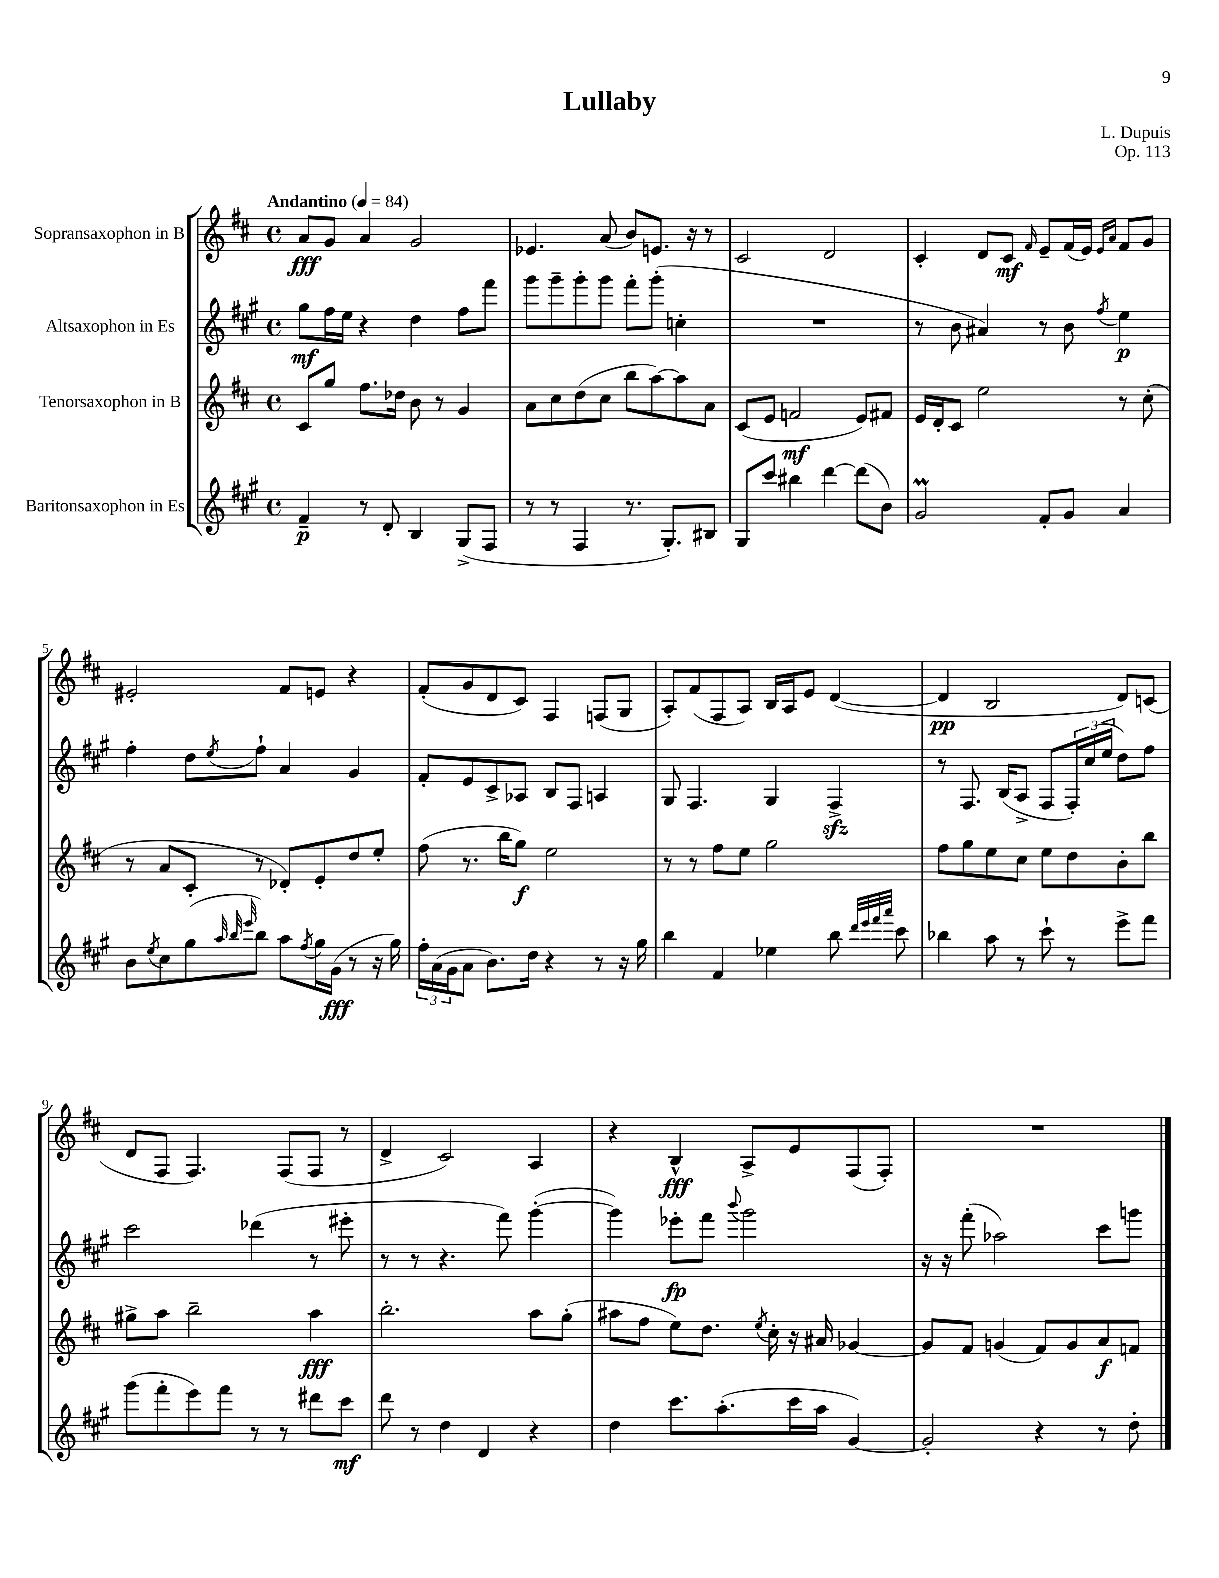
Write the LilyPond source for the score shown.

\header { title = "Lullaby" composer = "L. Dupuis" opus = "Op. 113" }
<<
\new StaffGroup <<
\new Staff = "s0" \with { instrumentName = "Sopransaxophon in B" } {
    \clef treble \key d \major \defaultTimeSignature \time 4/4 \tempo "Andantino" 4 = 84
    a'8\fff g'8 a'4 g'2 |
    ees'4. a'8( b'8) e'8. r16 r8 |
    cis'2 d'2 |
    cis'4-. d'8 cis'8\mf \grace { fis'16 } e'8-- fis'16( e'16) \grace { e'16 a'16 } fis'8 g'8 |
    eis'2-. fis'8 e'8 r4 |
    fis'8-.( g'8 d'8 cis'8) fis4 f8( g8 |
    a8-.) fis'8( fis8 a8) b16 a16 e'8 d'4~( |
    d'4\pp b2 d'8) c'8( |
    d'8 fis8 fis4.) fis8( fis8 r8 |
    d'4-> cis'2) a4 |
    r4 b4-^\fff a8-> e'8 fis8( fis8-.) |
    R1 \bar "|." |
}
\new Staff = "s1" \with { instrumentName = "Altsaxophon in Es" } {
    \clef treble \key a \major \defaultTimeSignature \time 4/4
    gis''8\mf fis''16 e''16 r4 d''4 fis''8 fis'''8 |
    gis'''8 gis'''8-- gis'''8-. gis'''8 fis'''8-. gis'''8-.( c''4-. |
    R1 |
    r8 b'8 ais'4) r8 b'8 \acciaccatura { fis''8 } e''4\p |
    fis''4-. d''8 \acciaccatura { e''8 } fis''8-! a'4 gis'4 |
    fis'8-. e'8 cis'8-> aes8 b8 fis8 a4 |
    gis8 fis4. gis4 fis4->\sfz |
    r8 fis8. b16( a8-> fis8 \tuplet 3/2 { fis16-.) cis''16( e''16 } d''8) fis''8 |
    cis'''2 des'''4( r8 eis'''8-. |
    r8 r8 r4. fis'''8) gis'''4~-.( |
    gis'''4) ees'''8-.\fp fis'''8 \appoggiatura { b'''8 } gis'''2 |
    r16 r16 fis'''8-.( aes''2) cis'''8 g'''8 \bar "|." |
}
\new Staff = "s2" \with { instrumentName = "Tenorsaxophon in B" } {
    \clef treble \key d \major \defaultTimeSignature \time 4/4
    cis'8 g''8 fis''8. des''16 b'8 r8 g'4 |
    a'8 cis''8 d''8( cis''8 b''8 a''8~) a''8 a'8 |
    cis'8( e'8 f'2\mf e'8) fis'8 |
    e'16 d'16-. cis'8 e''2 r8 cis''8-.( |
    r8 a'8 cis'8-. r8 des'8-.) e'8-. d''8 e''8-. |
    fis''8( r8. b''16 g''8\f) e''2 |
    r8 r8 fis''8 e''8 g''2 |
    fis''8 g''8 e''8 cis''8 e''8 d''8 b'8-. b''8 |
    gis''8-> a''8 b''2-- a''4\fff |
    b''2.-. a''8 g''8-.( |
    ais''8 fis''8 e''8) d''8. \acciaccatura { e''8 } cis''16-. r16 ais'16 ges'4~ |
    ges'8 fis'8 g'4( fis'8) g'8 a'8\f f'8 \bar "|." |
}
\new Staff = "s3" \with { instrumentName = "Baritonsaxophon in Es" } {
    \clef treble \key a \major \defaultTimeSignature \time 4/4
    fis'4--\p r8 d'8-. b4 gis8->( fis8 |
    r8 r8 fis4 r8. gis8.-.) bis8 |
    gis8 cis'''8 bis''4 d'''4~ d'''8( b'8) |
    gis'2\prall fis'8-. gis'8 a'4 |
    b'8 \acciaccatura { e''8 } cis''8 gis''8( \grace { a''32 b''32 e'''32 } b''8) a''8 \acciaccatura { fis''8 } gis''16 gis'16\fff( r8 r16 gis''16) |
    \tuplet 3/2 { fis''16-. a'16( gis'16 } a'8 b'8.) d''16 r4 r8 r16 gis''16 |
    b''4 fis'4 ees''4 b''8 \grace { d'''32 e'''32 fis'''32 a'''32 } cis'''8 |
    bes''4 a''8 r8 cis'''8-! r8 e'''8-> fis'''8 |
    gis'''8( fis'''8-. e'''8) fis'''8 r8 r8 dis'''8 cis'''8\mf |
    d'''8 r8 d''4 d'4 r4 |
    d''4 cis'''8. a''8.-.( cis'''16 a''16 gis'4~) |
    gis'2-. r4 r8 d''8-. \bar "|." |
}
>>
>>
